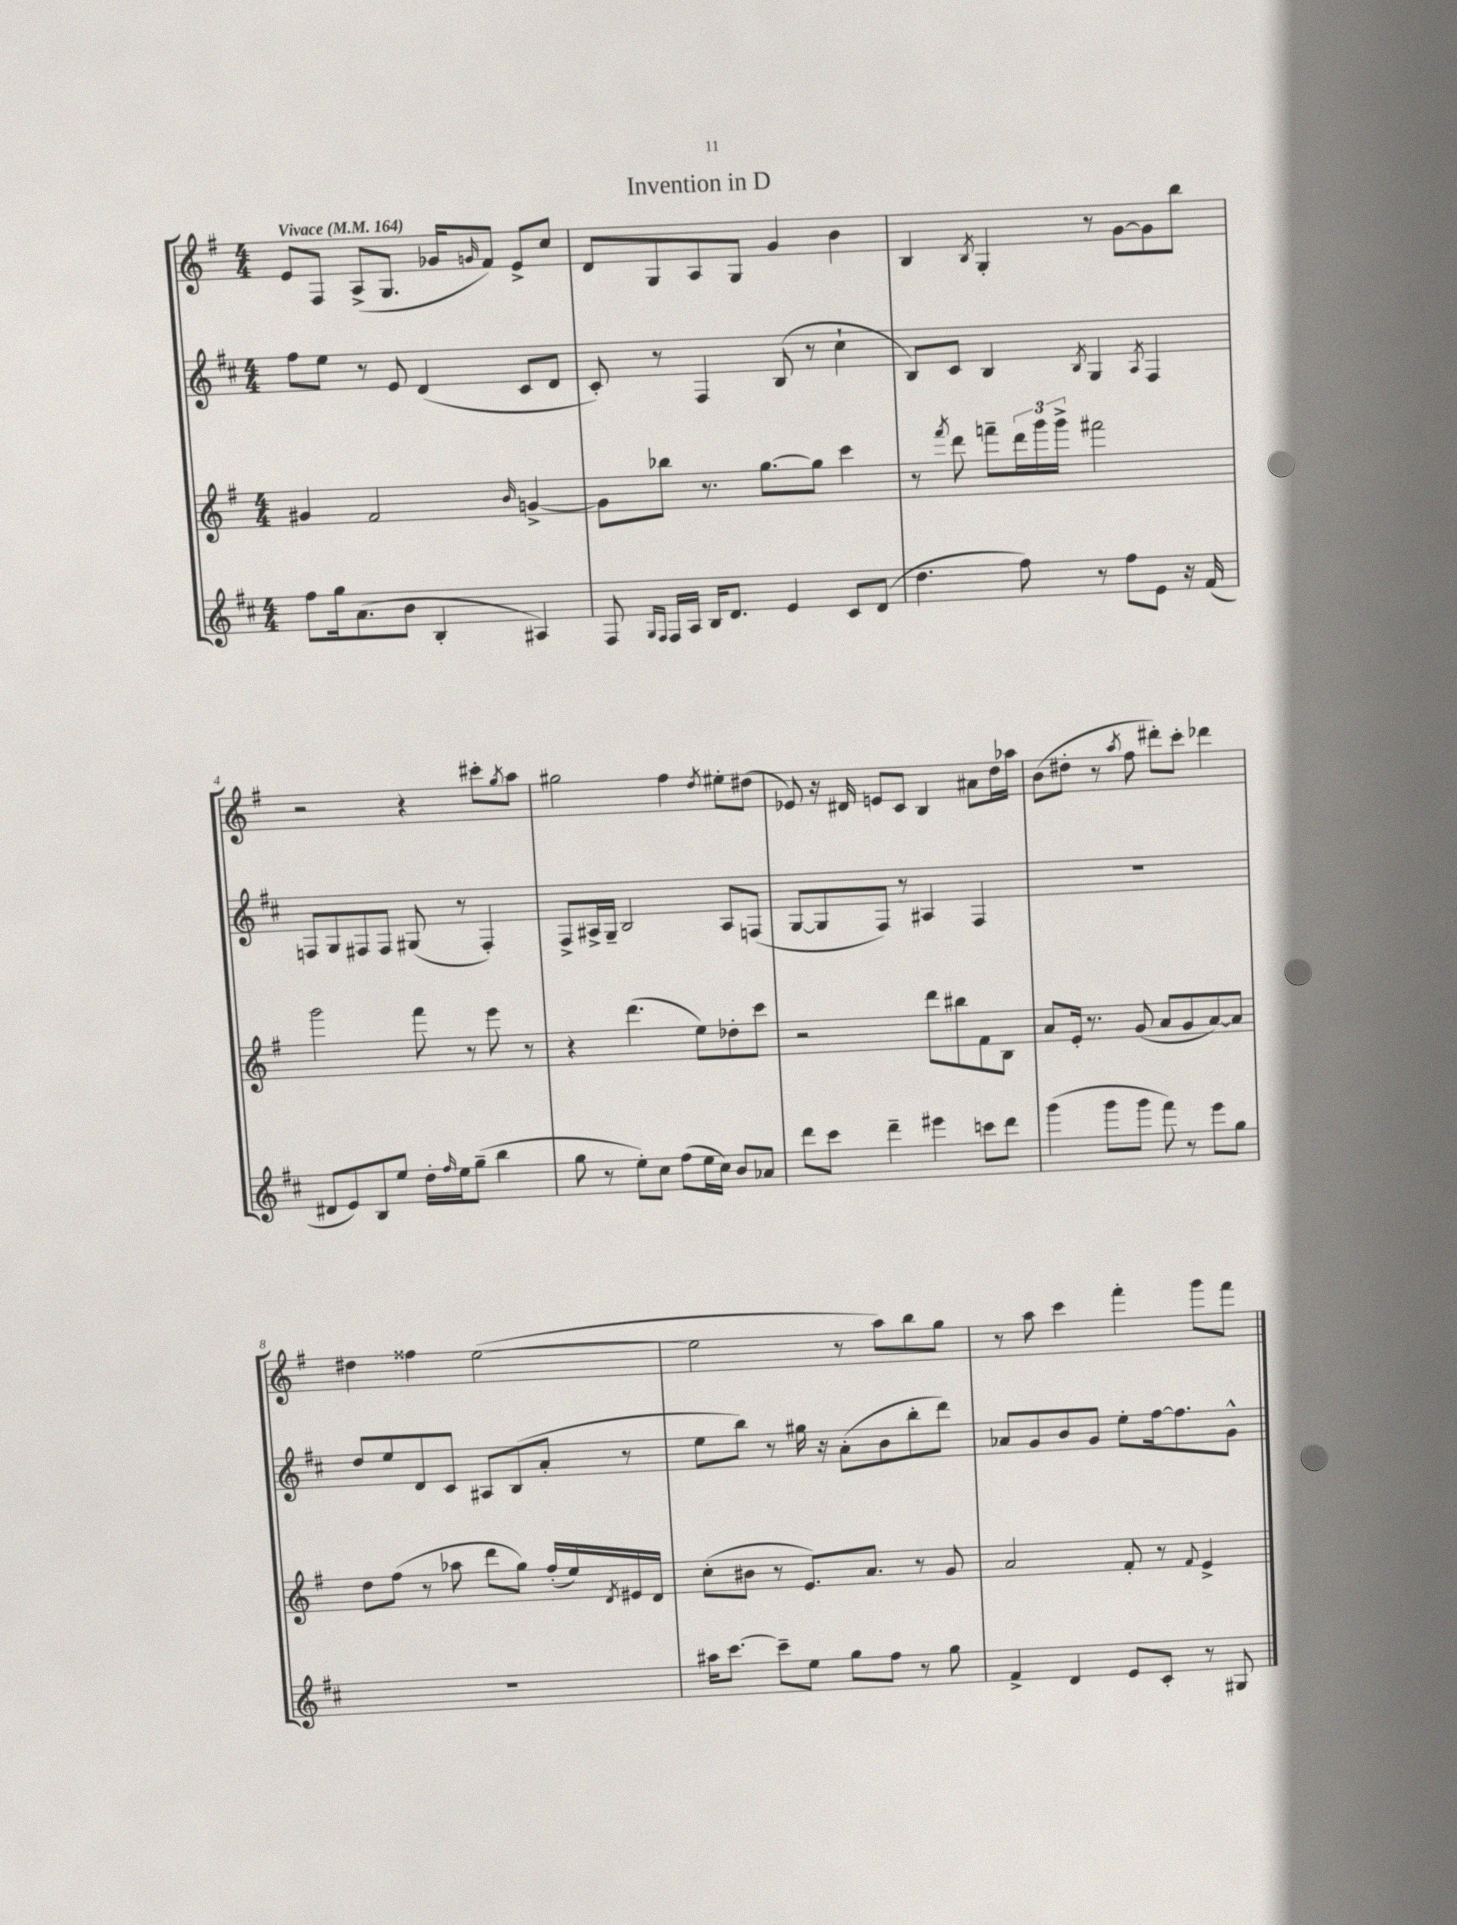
\header { title = "Invention in D" }
<<
\new StaffGroup <<
\new Staff = "s0" {
    \clef treble \key g \major \numericTimeSignature \time 4/4 \tempo "Vivace" 4 = 164
    e'8 fis8 a8->( g8. ges'16 \grace { g'16 } fis'8) e'8-> c''8 |
    d'8 g8 a8 g8 g'4 b'4 |
    b4 \acciaccatura { b8 } g4-. r8 g'8~ g'8 b''8 |
    r2 r4 cis'''8-. \acciaccatura { g''8 } a''8 |
    gis''2 fis''4 \acciaccatura { d''8 } eis''8-. dis''8( |
    ees'8) r16 dis'16 e'8 c'8 b4 ais'8 d''16 aes''16 |
    b'8( dis''8-. r8 \acciaccatura { a''8 } fis''8 dis'''8-.) c'''8-. des'''4 |
    dis''4 fisis''4 e''2~( |
    e''2 r8 a''8) b''8 g''8 |
    r8 a''8 c'''4 fis'''4-. g'''8 fis'''8 \bar "|." |
}
\new Staff = "s1" {
    \clef treble \key d \major \numericTimeSignature \time 4/4
    fis''8 e''8 r8 e'8 d'4( cis'8 d'8 |
    cis'8-.) r8 fis4 b8( r8 cis''4-! |
    b8) cis'8 b4 \acciaccatura { b8 } g4 \acciaccatura { a8 } fis4 |
    f8 g8 fis8 fis8 gis8( r8 fis4-.) |
    fis8-> ais16-> g16-- b2 ais8 f8( |
    g8~ g8 fis8) r8 ais4 fis4 |
    R1 |
    d''8 e''8 d'8 cis'8 ais8 b8( a'8-. r8 |
    e''8 b''8) r8 gis''16 r16 a'8-.( b'8 b''8-. d'''8) |
    aes'8 g'8 b'8 g'8 e''8-. fis''16~ fis''8. g'8-^ \bar "|." |
}
\new Staff = "s2" {
    \clef treble \key g \major \numericTimeSignature \time 4/4
    gis'4 fis'2 \grace { b'16 } g'4~-> |
    g'8 bes''8 r8. g''8.~ g''8 c'''4 |
    r8 \acciaccatura { fis'''8 } d'''8 f'''8-- \tuplet 3/2 { d'''16 g'''16 g'''16-> } fis'''2 |
    g'''2 fis'''8 r8 e'''8 r8 |
    r4 d'''4.( e''8) des''8-. c'''8 |
    r2 d'''8 bis''8 fis'8 b8 |
    a'8 e'16-. r8. g'8( a'8 g'8 a'8~) a'8 |
    d''8 fis''8( r8 aes''8 d'''8 g''8) fis''16-.( e''16) \acciaccatura { d'8 } eis'16 d'16 |
    c''8-.( bis'8 r8 e'8.) a'8. r8 g'8 |
    a'2 fis'8-. r8 \appoggiatura { fis'8 } e'4-> \bar "|." |
}
\new Staff = "s3" {
    \clef treble \key d \major \numericTimeSignature \time 4/4
    fis''8 g''16 a'8.( b'8 b4-. ais4) |
    fis8 \grace { g16 fis16 } fis16 a16 b16 d'8. e'4 cis'8 d'8( |
    d''4. fis''8) r8 fis''8 e'8 r16 fis'16( |
    dis'8 e'8) b8 e''8 d''16-. \grace { fis''16 } e''16 g''8--( b''4 |
    g''8 r8 e''8-.) cis''8 fis''8( e''16 cis''16) b'8 aes'8 |
    d'''8 cis'''8 d'''4-- eis'''4 c'''8 d'''8 |
    g'''4( g'''8 g'''8 fis'''8) r8 e'''8 g''8 |
    R1 |
    ais''16 cis'''8.~ cis'''8-- e''8 g''8 fis''8 r8 g''8 |
    fis'4-> d'4 e'8 cis'8-. r8 gis8 \bar "|." |
}
>>
>>
